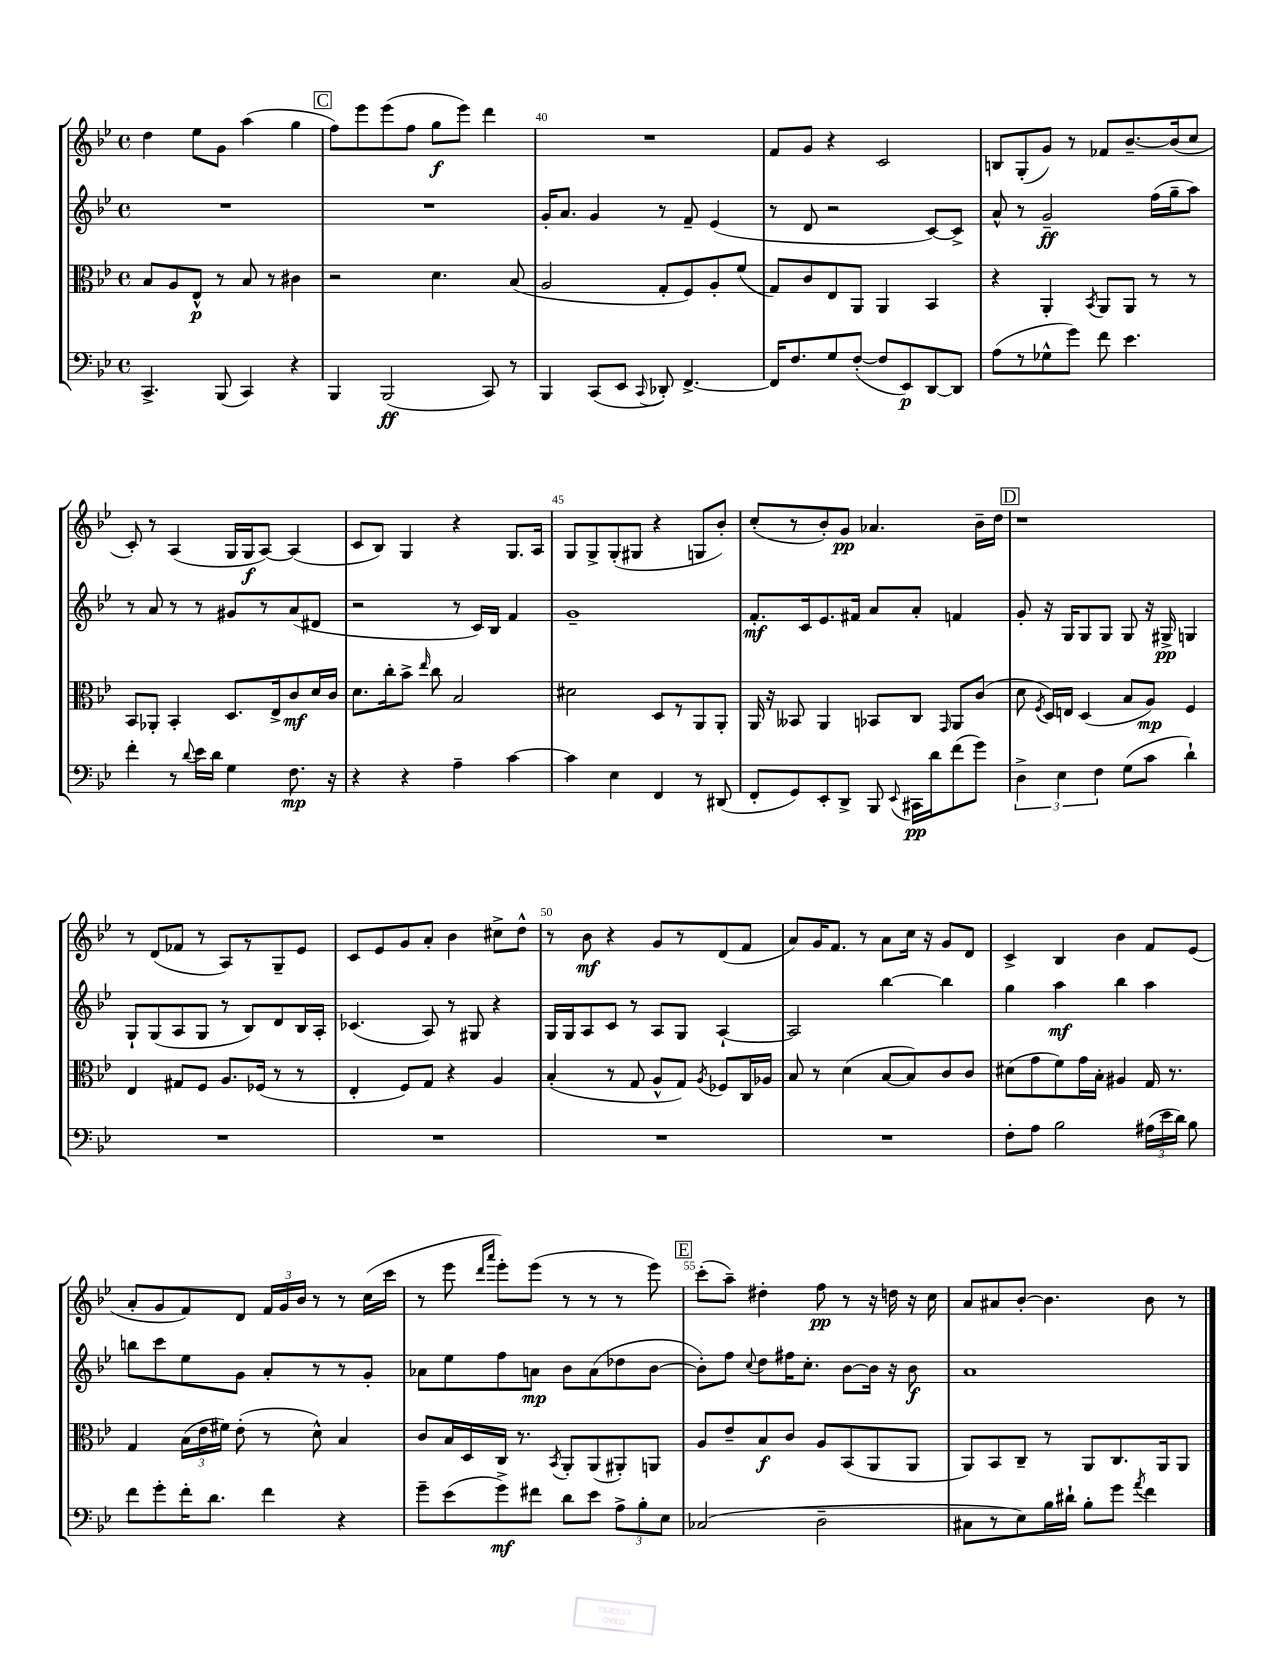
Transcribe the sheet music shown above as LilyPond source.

<<
\new StaffGroup <<
\new Staff = "s0" {
    \clef treble \key bes \major \defaultTimeSignature \time 4/4
    \autoBeamOff d''4 ees''8[ g'8] a''4( g''4 |
    \mark \markup { \box "C" } f''8[) ees'''8 ees'''8( f''8] g''8[\f ees'''8]) d'''4 |
    R1 |
    f'8[ g'8] r4 c'2 |
    b8[ g8-.( g'8]) r8 fes'8[ bes'8.~-- bes'16( c''8] |
    c'8-.) r8 a4( g16[ g16\f a8]~) a4( |
    c'8[ bes8]) g4 r4 g8.[ a16] |
    g8[ g8-> g8-.( gis8] r4 g8[ bes'8]-.) |
    c''8[-.( r8 bes'8-.) g'8]\pp aes'4. bes'16[-- d''16] |
    \mark \markup { \box "D" } r1 |
    r8 d'8[( fes'8] r8 a8[) r8 g8-- ees'8] |
    c'8[ ees'8 g'8 a'8]-. bes'4 cis''8[-> d''8]-^ |
    r8 bes'8\mf r4 g'8[ r8 d'8( f'8] |
    a'8[) g'16 f'8.] r8 a'8[ c''16] r16 g'8[ d'8] |
    c'4-> bes4 bes'4 f'8[ ees'8]( |
    a'8[-. g'8 f'8) d'8] \tuplet 3/2 { f'16[ g'16 bes'16] } r8 r8 c''16[( c'''16] |
    r8 ees'''8 \grace { d'''16[ a'''16] } ees'''8[-.) ees'''8]( r8 r8 r8 ees'''8) |
    \mark \markup { \box "E" } c'''8[-.( a''8]--) dis''4-. f''8\pp r8 r16 d''16 r16 c''16 |
    a'8[ ais'8 bes'8]~-. bes'4. bes'8 r8 \bar "|." |
}
\new Staff = "s1" {
    \clef treble \key bes \major \defaultTimeSignature \time 4/4
    \autoBeamOff R1 |
    \mark \markup { \box "C" } R1 |
    g'16[-. a'8.] g'4 r8 f'8-- ees'4( |
    r8 d'8 r2 c'8[~) c'8]-> |
    a'8-^ r8 g'2--\ff f''16[( g''16-- a''8]) |
    r8 a'8 r8 r8 gis'8[ r8 a'8( dis'8] |
    r2 r8 c'16[) bes16] f'4 |
    g'1-- |
    f'8.[-.\mf c'16 ees'8. fis'16] a'8[ a'8]-. f'4 |
    \mark \markup { \box "D" } g'8-. r16 g16[ g8 g8] g8 r16 gis16->\pp g4 |
    g8[-! g8( a8 g8] r8 bes8[) d'8 bes16 a16]-. |
    ces'4.( a8) r8 gis8 r4 |
    g16[ g16 a8 c'8] r8 a8[ g8] a4~-! |
    a2 bes''4~ bes''4 |
    g''4 a''4\mf bes''4 a''4 |
    b''8[ c'''8 ees''8 g'8] a'8[-. r8 r8 g'8]-. |
    aes'8[ ees''8 f''8 a'8]\mp bes'8[ a'8( des''8 bes'8]~ |
    \mark \markup { \box "E" } bes'8[-.) f''8] \appoggiatura { c''8 } d''8[ fis''16 c''8.]-. bes'8[~ bes'16] r16 bes'8\f |
    a'1 \bar "|." |
}
\new Staff = "s2" {
    \clef alto \key bes \major \defaultTimeSignature \time 4/4
    \autoBeamOff bes8[ a8 ees8]-^\p r8 bes8 r8 cis'4 |
    \mark \markup { \box "C" } r2 d'4. bes8( |
    a2 g8[-. f8) a8-. f'8]( |
    g8[) c'8 ees8 a,8] a,4 bes,4 |
    r4 a,4-. \acciaccatura { bes,8 } a,8[ a,8] r8 r8 |
    bes,8[ aes,8]-. bes,4-. d8.[ ees16-> c'8\mf d'16 c'16] |
    d'8.[ c''16-. bes'8]-> \grace { ees''16 } c''8 bes2 |
    dis'2 d8[ r8 a,8 a,8]-. |
    a,16 r16 beses,8 a,4 bes,8[ c8] \grace { g,16 } a,8[ c'8]( |
    \mark \markup { \box "D" } d'8 \acciaccatura { f8 } d16[) e16] d4( bes8[ a8]\mp) f4 |
    ees4 gis8[ f8] a8.[ fes16]( r8 r8 |
    ees4-. f8[) g8] r4 a4 |
    bes4-.( r8 g8 a8[-^ g8]) \acciaccatura { a8 } fes8[ c16 aes16] |
    bes8 r8 d'4( bes8[~ bes8) c'8 c'8] |
    dis'8[( g'8 f'8) g'16 bes16]-. ais4 g16 r8. |
    g4 \tuplet 3/2 { bes16[( ees'16 fis'16]) } ees'8-.( r8 d'8-^) bes4 |
    c'8[ bes16 d16 c16] r8. \acciaccatura { bes,8 } a,8[-. a,8( ais,8-.) a,8] |
    \mark \markup { \box "E" } a8[ ees'8-- bes8\f c'8] a8[ bes,8( a,8 a,8] |
    a,8[) bes,8 c8]-- r8 a,8[ c8. a,16 a,8] \bar "|." |
}
\new Staff = "s3" {
    \clef bass \key bes \major \defaultTimeSignature \time 4/4
    \autoBeamOff c,4.-> bes,,8( c,4) r4 |
    \mark \markup { \box "C" } bes,,4 bes,,2\ff( c,8) r8 |
    bes,,4 c,8[( ees,8] \appoggiatura { c,8 } des,8-.) f,4.~-> |
    f,16[ f8. g8 f8]~-.( f8[ ees,8\p) d,8~ d,8] |
    a8[( r8 ges8-^ g'8]) f'8 ees'4. |
    f'4-. r8 \appoggiatura { d'8 } ees'16[ d'16] g4 f8.\mp r16 |
    r4 r4 a4-- c'4~ |
    c'4 ees4 f,4 r8 dis,8( |
    f,8[-. g,8) ees,8-. d,8]-> bes,,8 \appoggiatura { ees,8 } cis,16[\pp d'16 f'8( g'8]) |
    \mark \markup { \box "D" } \tuplet 3/2 { d4-> ees4 f4 } g8[( c'8] d'4-!) |
    R1 |
    R1 |
    R1 |
    R1 |
    f8[-. a8] bes2 \tuplet 3/2 { ais16[( ees'16 d'16]) } bes8 |
    f'8[ g'8-. f'16-. d'8.] f'4 r4 |
    g'8[-- ees'8( g'8->\mf) fis'8] d'8[ ees'8] \tuplet 3/2 { a8[-> bes8-. ees8] } |
    \mark \markup { \box "E" } ces2( d2-- |
    cis8[ r8 ees8) bes16 dis'16]-! bes8[-. g'8] \acciaccatura { a'8 } f'4 \bar "|." |
}
>>
>>
\layout { \context { \Score currentBarNumber = #38 \override BarNumber.break-visibility = ##(#f #t #t) barNumberVisibility = #(every-nth-bar-number-visible 5) } }
